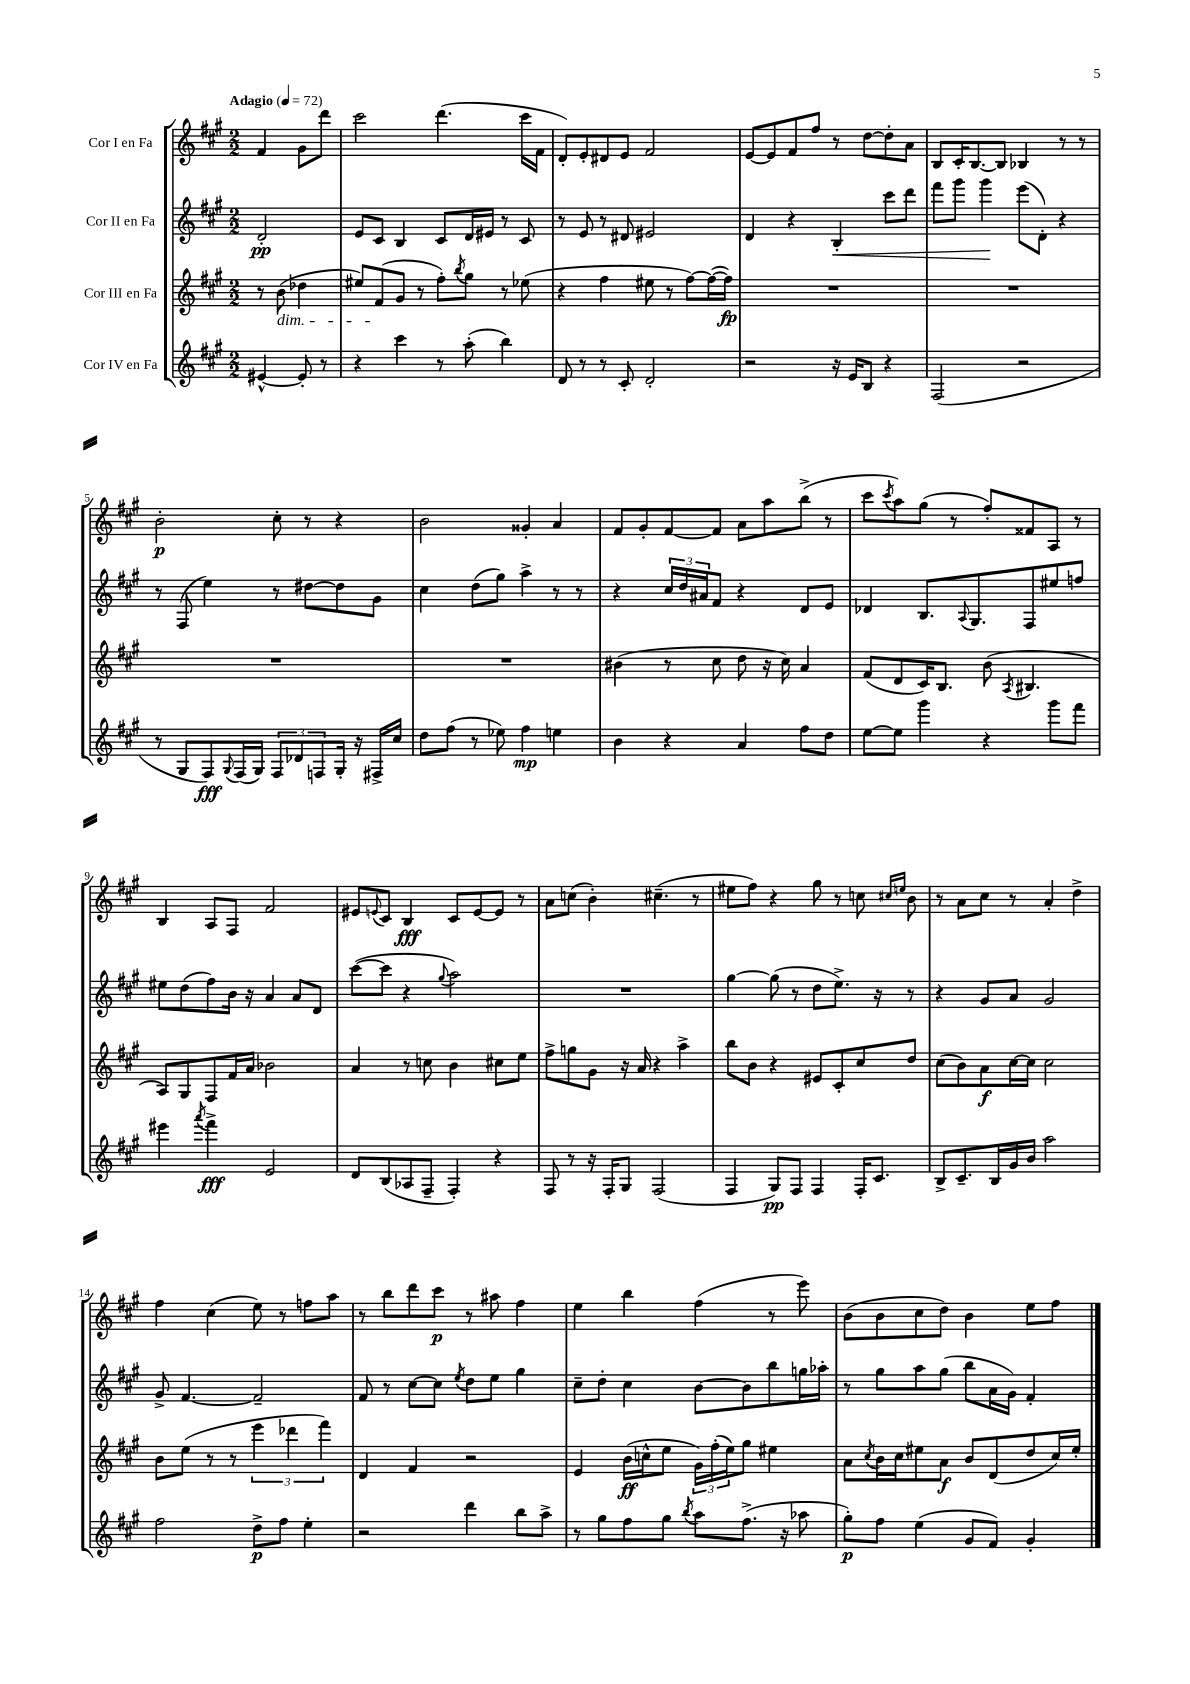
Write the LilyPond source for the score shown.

<<
\new StaffGroup <<
\new Staff = "s0" \with { instrumentName = "Cor I en Fa" } {
    \clef treble \key a \major \numericTimeSignature \time 2/2 \partial 2 \tempo "Adagio" 4 = 72
    fis'4 gis'8 d'''8 |
    cis'''2 d'''4.( cis'''16 fis'16 |
    d'8-.) e'8-. dis'8 e'8 fis'2 |
    e'8~ e'8 fis'8 fis''8 r8 d''8~ d''8-. a'8 |
    b8 cis'16-. b8.~ b8 bes4 r8 r8 |
    b'2-.\p cis''8-. r8 r4 |
    b'2 gisis'4-. a'4 |
    fis'8 gis'8-. fis'8~ fis'8 a'8 a''8 b''8->( r8 |
    cis'''8 \acciaccatura { cis'''8 } a''8) gis''8( r8 fis''8-.) fisis'8 a8 r8 |
    b4 a8 fis8 fis'2 |
    eis'8 \appoggiatura { e'8 } cis'8 b4\fff cis'8 e'8~ e'8 r8 |
    a'8 c''8( b'4-.) cis''4.--( r8 |
    eis''8 fis''8) r4 gis''8 r8 c''8 \grace { cis''16 e''16 } b'8 |
    r8 a'8 cis''8 r8 a'4-. d''4-> |
    fis''4 cis''4( e''8) r8 f''8 a''8 |
    r8 b''8 d'''8 cis'''8\p r8 ais''8 fis''4 |
    e''4 b''4 fis''4( r8 e'''8) |
    b'8( b'8 cis''8 d''8) b'4 e''8 fis''8 \bar "|." |
}
\new Staff = "s1" \with { instrumentName = "Cor II en Fa" } {
    \clef treble \key a \major \numericTimeSignature \time 2/2 \partial 2
    d'2-.\pp |
    e'8 cis'8 b4 cis'8 d'16 eis'16 r8 cis'8 |
    r8 e'8 r8 dis'8 eis'2 |
    d'4 r4 b4-.\< cis'''8 d'''8 |
    fis'''8 gis'''8 gis'''4\! e'''8( d'8-.) r4 |
    r8 fis8( e''4) r8 dis''8~ dis''8 gis'8 |
    cis''4 d''8( gis''8) a''4-> r8 r8 |
    r4 \tuplet 3/2 { cis''16 d''16 ais'16 } fis'8 r4 d'8 e'8 |
    des'4 b8. \appoggiatura { a8 } gis8. fis8 eis''8 f''8 |
    eis''8 d''8( fis''8) b'16 r16 a'4 a'8 d'8 |
    cis'''8~( cis'''8 r4 \appoggiatura { gis''8 } a''2) |
    R1 |
    gis''4~ gis''8( r8 d''8 e''8.->) r16 r8 |
    r4 gis'8 a'8 gis'2 |
    gis'8-> fis'4.~ fis'2-- |
    fis'8 r8 cis''8~ cis''8 \acciaccatura { e''8 } d''8 e''8 gis''4 |
    cis''8-- d''8-. cis''4 b'8~ b'8 b''8 g''16 aes''16-. |
    r8 gis''8 a''8 gis''8( b''8 a'16 gis'16) fis'4-. \bar "|." |
}
\new Staff = "s2" \with { instrumentName = "Cor III en Fa" } {
    \clef treble \key a \major \numericTimeSignature \time 2/2 \partial 2
    r8 b'8\dim( des''4 |
    eis''8) fis'8\!( gis'8 r8 fis''8-.) \acciaccatura { b''8 } gis''8 r8 ees''8( |
    r4 fis''4 eis''8 r8 fis''8~) fis''16~( fis''16\fp) |
    R1 |
    R1 |
    R1 |
    R1 |
    bis'4( r8 cis''8 d''8 r16 cis''16) a'4 |
    fis'8( d'8 cis'16) b8. b'8( \acciaccatura { a8 } bis4. |
    a8) gis8 fis8 fis'16 a'16 bes'2 |
    a'4 r8 c''8 b'4 cis''8 e''8 |
    fis''8-> g''8 gis'8 r16 a'16 r4 a''4-> |
    b''8 b'8 r4 eis'8 cis'8-. cis''8 d''8 |
    cis''8( b'8) a'8\f cis''16~ cis''16 cis''2 |
    b'8 e''8( r8 r8 \tuplet 3/2 { e'''4 des'''4 fis'''4) } |
    d'4 fis'4 r2 |
    e'4 b'16\ff( c''16-^ e''8 \tuplet 3/2 { gis'16) fis''16-.( e''16) } gis''8 eis''4 |
    a'8 \acciaccatura { cis''8 } b'16 cis''16 eis''8 a'8\f b'8 d'8( d''8 cis''16) eis''16-. \bar "|." |
}
\new Staff = "s3" \with { instrumentName = "Cor IV en Fa" } {
    \clef treble \key a \major \numericTimeSignature \time 2/2 \partial 2
    eis'4~-^ eis'8-. r8 |
    r4 cis'''4 r8 a''8-.( b''4) |
    d'8 r8 r8 cis'8-. d'2-. |
    r2 r16 e'16 b8 r4 |
    fis2( r2 |
    r8 gis8 fis8\fff) \appoggiatura { gis8 } fis16( gis16) \tuplet 3/2 { fis8 des'8 f8 } gis16-. r16 fis16-> cis''16 |
    d''8 fis''8( r8 ees''8) fis''4\mp e''4 |
    b'4 r4 a'4 fis''8 d''8 |
    e''8~ e''8 gis'''4 r4 gis'''8 fis'''8 |
    eis'''4 \acciaccatura { a'''8 } fis'''4->\fff e'2 |
    d'8 b8( aes8 fis8-- fis4-.) r4 |
    fis8 r8 r16 fis16-. gis8 fis2( |
    fis4 gis8\pp) fis8 fis4 fis16-. cis'8. |
    b8-> cis'8.-- b16 gis'16 b'16 a''2 |
    fis''2 d''8->\p fis''8 e''4-. |
    r2 d'''4 b''8 a''8-> |
    r8 gis''8 fis''8 gis''8 \acciaccatura { b''8 } a''8 fis''8.->( r16 aes''8 |
    gis''8-.\p) fis''8 e''4( gis'8 fis'8) gis'4-. \bar "|." |
}
>>
>>
